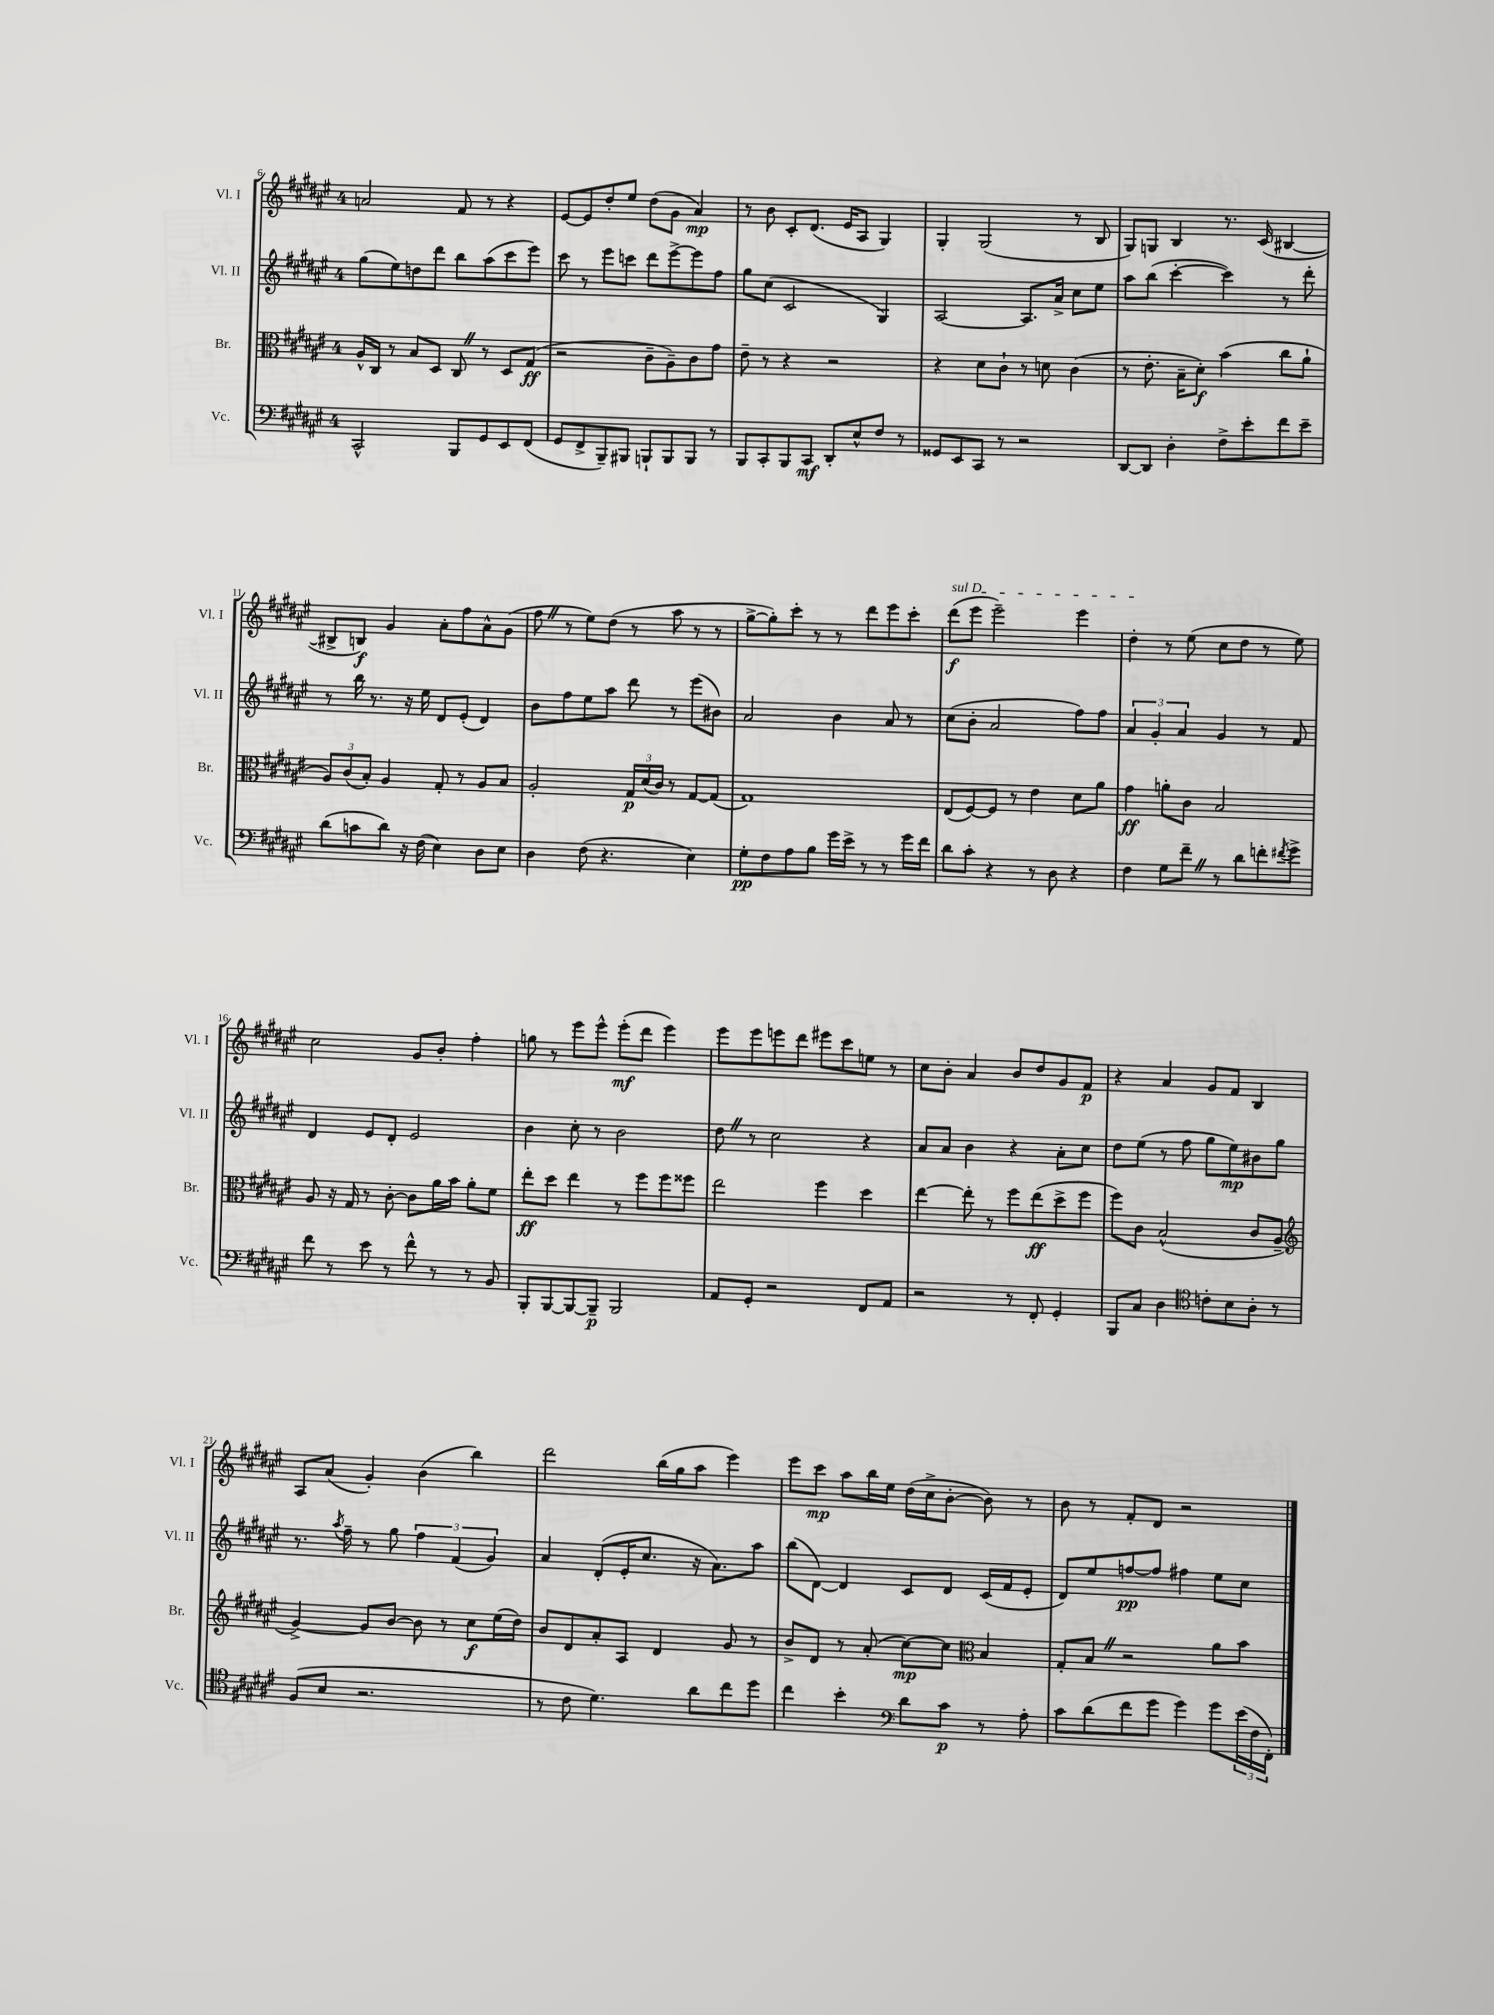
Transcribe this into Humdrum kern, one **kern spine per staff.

**kern	**kern	**kern	**kern
*staff4	*staff3	*staff2	*staff1
*clefF4	*clefC3	*clefG2	*clefG2
*k[f#c#g#d#a#e#]	*k[f#c#g#d#a#e#]	*k[f#c#g#d#a#e#]	*k[f#c#g#d#a#e#]
*M4/4	*M4/4	*M4/4	*M4/4
2CC#^^	16A#^^	(8gg#	2a
.	16C#	.	.
.	8r	8ee#)	.
.	8B	8dd	.
.	8D#	8ddd#	.
8BBB	8C#	8bb	8f#
8GG#	8r	(8aa#	8r
8EE#	8D#	8ccc#	4r
(8FF#	(8G#	8eee#)	.
=	=	=	=
8GG#	2r	8ccc#	[8e#
8FF#^	.	8r	8e#]
8BBB~)	.	8eee#	8dd#'
8BBB#	.	8ccc	8ee#
8BBB`	8c#~	8ddd#	(8dd#
8BBB	8A#~)	[8eee#^	8g#
8BBB	8c#	8eee#]	4a#)
8r	8g#	8ff#	.
=	=	=	=
8BBB	8e#~	8gg#	8r
8CC#'	8r	(8cc#	8b
8BBB	4r	2c#	8c#'
8CC#	.	.	(8.d#
8DD#'	2r	.	.
.	.	.	16e#
8E#^^	.	.	8A#
8F#	.	4G#)	4G#)
8r	.	.	.
=	=	=	=
8GG##	4r	[2A#	4G#'
8EE#	.	.	.
8CC#	8d#	.	(2G#
8r	8c#`	.	.
2r	8r	8.A#]	.
.	8d	.	.
.	.	16a#^	.
.	(4c#	8cc#	8r
.	.	8ee#	8B
=	=	=	=
[8DD#	8r	8aa#	8G#)
8DD#]	8.e#'	(8bb	8G
4D#'	.	[4ccc#'	4B
.	16B~	.	.
.	8d#')	.	.
8F#^	(4b	4ccc#])	8.r
8e#'	.	.	.
.	.	.	(16c#
8f#	8cc#	8r	[4B#
8e#~	8a#`	8ddd#'	.
=	=	=	=
(8d#	12A#)	8r	8B#^]
.	(12c#	.	.
8c	.	16bb	8B)
.	12B')	.	.
.	.	8.r	.
8d#)	4A#	.	4g#
16r	.	16r	.
(16F#	.	16ee#	.
4E#)	8G#'	8d#	8a#'
.	8r	(8e#'	8ff#
8D#	8A#	4d#)	8a#^^
8E#	8B	.	(8g#
=	=	=	=
4D#	2A#'	8b	8ff#
.	.	8ff#	8r
(8F#	.	8ee#	8ee#)
4.r	.	8aa#	(8dd#
.	24G#	8ddd#	8r
.	(24d#	.	.
.	24c#)	.	.
.	8r	8r	8aa#
4E#)	[8G#	(8eee#	8r
.	(8G#]	8b#)	8r
=	=	=	=
8G#'	1G#)	2a#	[8gg#^
8F#	.	.	8gg#'])
8A#	.	.	8ccc#'
8B	.	.	8r
16g#	.	4b	8r
16e#^	.	.	.
8r	.	.	8ddd#
8r	.	8a#	8eee#
16g#	.	8r	8ccc#'
16f#	.	.	.
=	=	=	=
8d#	(8E#	(8cc#	(8ddd#
8c#'	[8F#)	8b'	8eee#
4r	8F#]	2a#	2eee#~)
.	8r	.	.
8r	4e#	.	.
8D#	.	.	.
4r	8d#	8ff#)	4eee#
.	8a#	8ff#	.
=	=	=	=
4F#	4g#	6a#	4dd#'
.	.	6g#'	.
8G#	8a'	.	8r
.	.	6a#	.
8f#~	8c#	.	(8ee#
8r	2B	4g#	8cc#
8d#	.	.	8dd#
8f'	.	8r	8r
8qf#	.	.	.
8g#^	.	8f#	8ee#)
=	=	=	=
8f#	8A#	4d#	2cc#
8r	16r	.	.
.	16G#	.	.
8e#	8r	8e#	.
8r	[8c#'	8d#'	.
8f#^^	8c#]	2e#	8g#
8r	16a#	.	8b'
.	16b	.	.
8r	8a#'	.	4ff#'
8BB	8f#	.	.
=	=	=	=
8BBB'	8ee#'	4b	8gg
[8BBB	8dd#	.	8r
8BBB_	4ee#	8cc#'	8eee#
8BBB~]	.	8r	8eee#^^
2BBB	8r	2b	(8eee#'
.	8ff#	.	8ddd#
.	8ff#	.	4eee#)
.	8ff##	.	.
=	=	=	=
8AA#	2ee#	8dd#	8eee#
8GG#'	.	8r	8eee#
2r	.	2cc#	8eee
.	.	.	8ddd#
.	4ff#	.	8eee#
.	.	.	8ccc#
8FF#	4dd#	4r	8ee
8AA#	.	.	8r
=	=	=	=
2r	[4ee#	8a#	8cc#
.	.	8a#	8b'
.	8ee#']	4b	4a#
.	8r	.	.
8r	8ff#	4r	8b
8FF#'	(8ee#	.	8dd#
4GG#'	8dd#^	8a#'	8g#
.	8ff#	8cc#	8f#
=	=	=	=
8BBB	8ff#)	8dd#	4r
8C#	8c#	(8ee#	.
4D#	(2B^^	8r	4a#
.	.	8ff#	.
*clefC4	*	*	*
8c'	.	8gg#	8g#
8B	.	8ee#)	8f#
8A#'	8c#	8b#	4B
8r	8A#~	8gg#	.
=	=	=	=
*	*clefG2	*	*
(8F#	[4g#^)	8.r	8A#
8B	.	.	(8a#
.	.	8qaa#	.
.	.	16ff#~	.
2.r	8g#]	8r	4g#')
.	[8b	8gg#	.
.	8b]	6ff#	(4b
.	8r	.	.
.	.	(6f#	.
.	8cc#	.	4bb)
.	.	6g#)	.
.	(16ee#	.	.
.	16dd#)	.	.
=	=	=	=
8r	8b	4a#	2ddd#
8c#	8d#	.	.
4.d#)	8a#'	(8d#'	.
.	8A#	16e#'	.
.	.	8.cc#	.
.	4d#	.	(16bb
.	.	.	16gg#
8a#	.	16r	8aa#
.	.	8.a#)	.
8cc#	8g#	.	4eee#)
8dd#	8r	8aa#	.
=	=	=	=
4cc#	8b^	(8bb	8eee#
.	8d#	[8d#)	8ccc#
4b'	8r	4d#]	8aa#
.	(8a#'	.	16bb
.	.	.	16ee#
*clefF4	*	*	*
8d#	[8cc#)	8c#	(16dd#
.	.	.	16cc#^
8c#	8cc#]	8d#	[8b'
*	*clefC3	*	*
8r	4B	(16c#	8b])
.	.	16f#	.
8A#'	.	8e#'	8r
=	=	=	=
8c#	8G#'	8d#)	8b
(8d#	8B	8ee#	8r
8f#	2r	[8ff	8f#'
8g#	.	8ff]	8d#
4g#)	.	4ff#	2r
8g#	8a#	8ee#	.
(24e#	8b	8cc#	.
24F#	.	.	.
24FF#')	.	.	.
==	==	==	==
*-	*-	*-	*-
